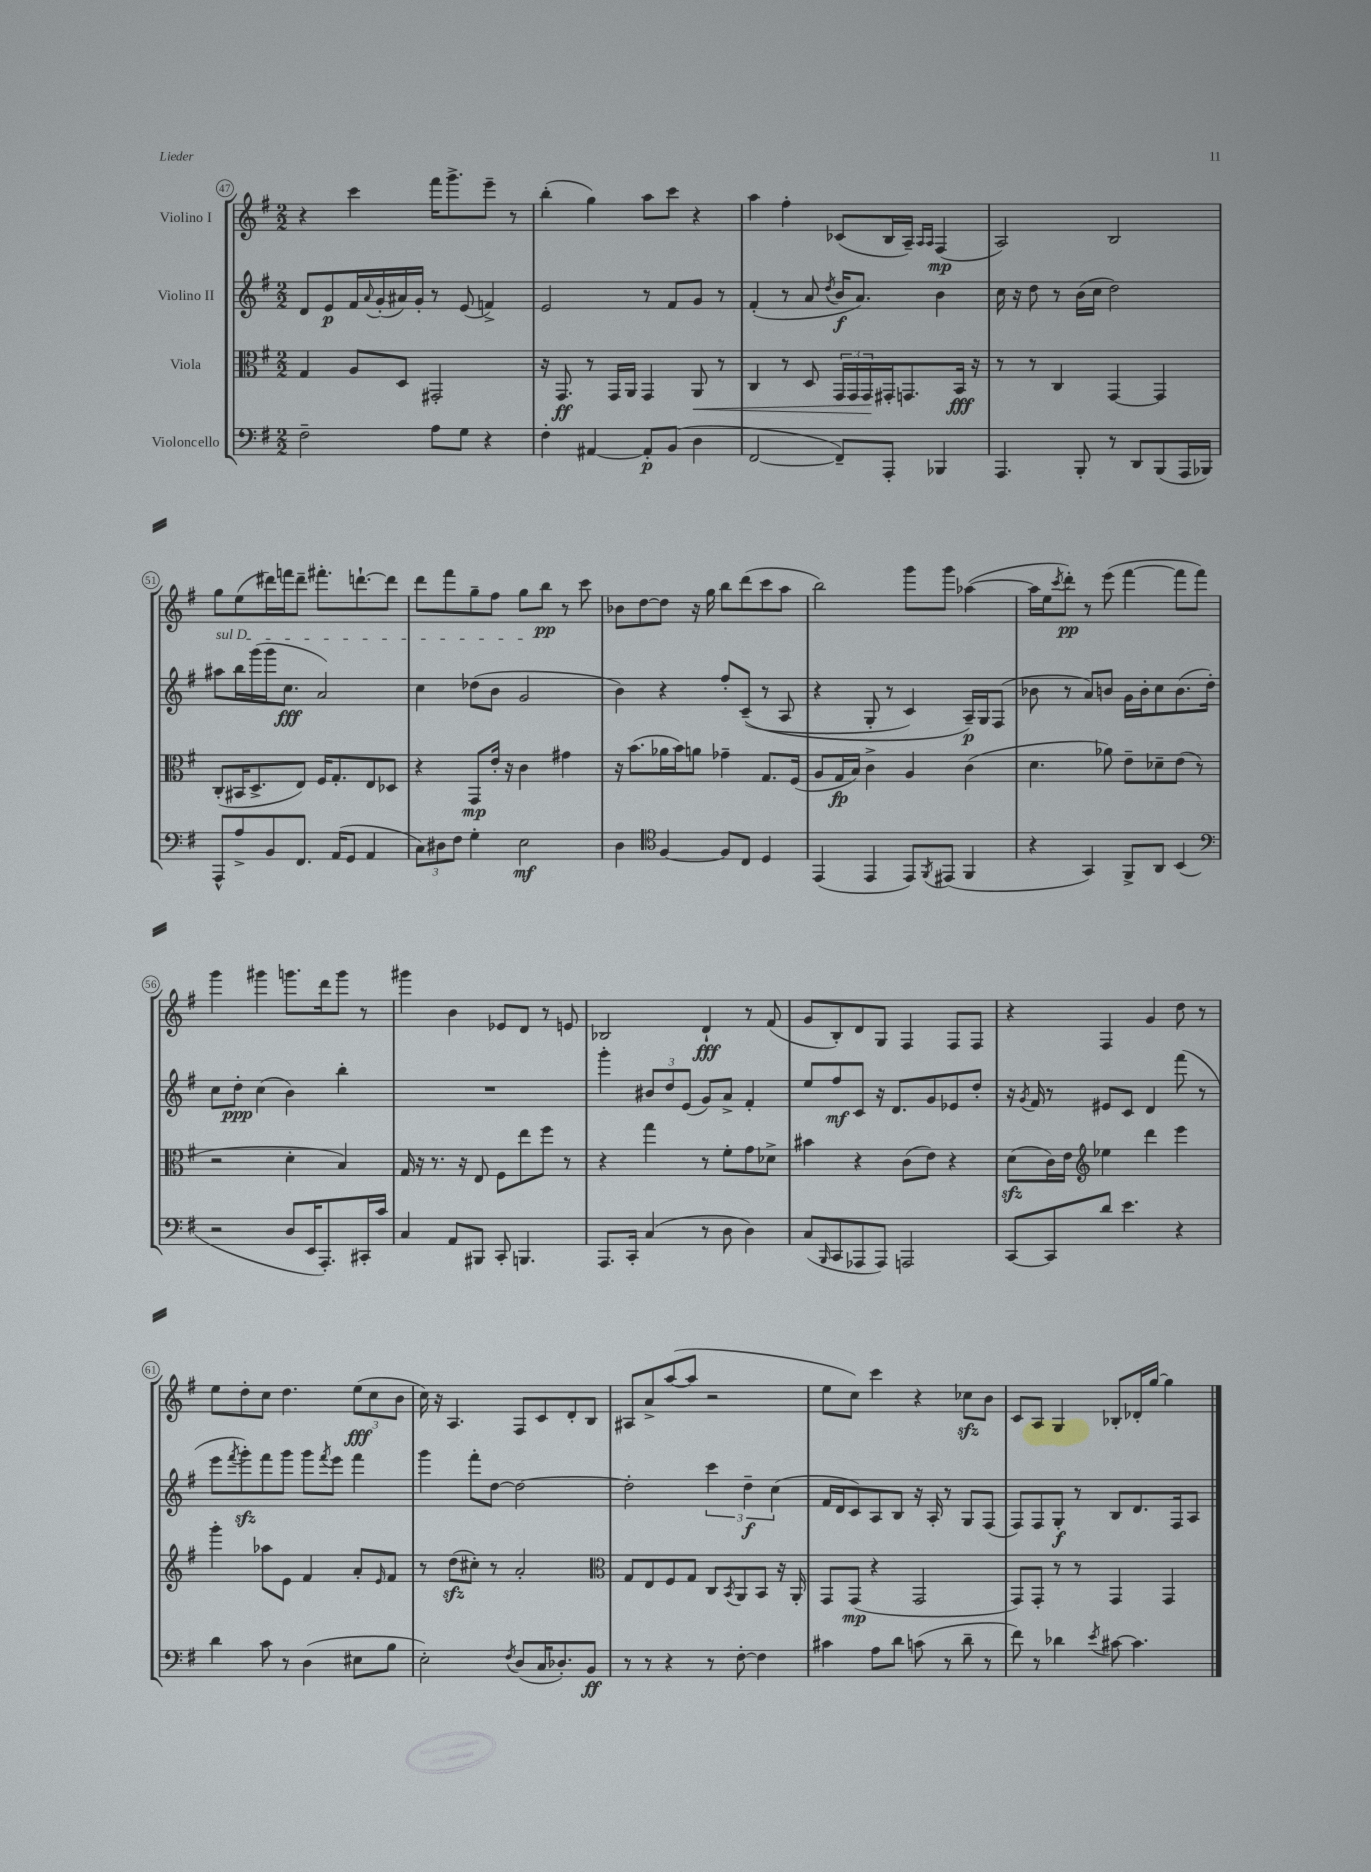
<<
\new StaffGroup <<
\new Staff = "s0" \with { instrumentName = "Violino I" } {
    \clef treble \key g \major \numericTimeSignature \time 2/2
    r4 c'''4 fis'''16 g'''8.-> e'''8-- r8 |
    b''4-.( g''4) a''8 c'''8 r4 |
    a''4 fis''4-. ces'8( b16 a16--) \grace { a16 a16 } fis4\mp( |
    a2) b2 |
    g''8 e''8( dis'''16) f'''16 dis'''8-- fis'''8.-. d'''8.~-! d'''8 |
    d'''8 fis'''8 g''8-- fis''8 g''8 b''8\pp r8 c'''8 |
    bes'8 d''8~ d''8 r16 g''16 b''8 d'''8( c'''8 a''8 |
    b''2) g'''8 g'''8 aes''4~( |
    aes''16 e''16 \acciaccatura { c'''8 } d'''8-.\pp) r8 e'''8( fis'''4~ fis'''8 fis'''8) |
    g'''4 gis'''4 g'''8. d'''16 g'''8 r8 |
    gis'''4 b'4 ees'8 d'8 r8 e'8 |
    bes2 d'4-!\fff r8 fis'8( |
    g'8 b8-.) d'8 g8 fis4 fis8 fis8 |
    r4 fis4 g'4 d''8 r8 |
    e''8 d''8-. c''8 d''4. \tuplet 3/2 { e''8\fff( c''8 b'8 } |
    c''16) r16 a4. fis8 c'8 d'8-. b8 |
    ais8 a'8-> a''8~( a''8 r2 |
    e''8 c''8) c'''4 r4 ces''8\sfz b'8 |
    c'8 a8 g4 bes8-. des'16-. g''16~ g''4 \bar "|." |
}
\new Staff = "s1" \with { instrumentName = "Violino II" } {
    \clef treble \key g \major \numericTimeSignature \time 2/2
    d'8 e'8\p fis'16 \appoggiatura { a'8 } g'16-.( ais'16) g'16-. r8 e'8( f'4->) |
    e'2 r8 fis'8 g'8 r8 |
    fis'4-.( r8 a'8 \acciaccatura { d''8 } b'16\f a'8.) b'4 |
    c''16 r16 d''8 r8 b'16( c''16 d''2) |
    \once \override TextSpanner.bound-details.left.text = \markup { \italic "sul D" } ais''8\startTextSpan b''16 g'''16( g'''16 c''8.\fff a'2) |
    c''4 des''8( b'8 g'2\stopTextSpan |
    b'4) r4 fis''8-. c'8--(\( r8 a8 |
    r4 g8-. r8 c'4) a16--\p\) g16 fis8( |
    bes'8 r8 a'8) b'8 g'16 b'16-. c''8 b'8.( d''16-.) |
    c''8 d''8-.\ppp c''4( b'4) b''4-. |
    R1 |
    g'''4-. \tuplet 3/2 { bis'8 d''8 e'8( } g'8) a'8-> fis'4-. |
    e''8 fis''8\mf c'8 r16 d'8. g'8 ees'8 d''8-. |
    r16 \acciaccatura { g'8 } fis'16 r8 eis'8 c'8 d'4 fis'''8( r8 |
    e'''8 \acciaccatura { fis'''8 } g'''8-.\sfz) fis'''8 g'''8 g'''8 \acciaccatura { fis'''8 } e'''8 fis'''4 |
    g'''4 fis'''8-. d''8~ d''2~ |
    d''2-. \tuplet 3/2 { c'''4 d''4--\f c''4( } |
    fis'16 d'16 c'8) a8 b8 r16 a16-. r8 g8 fis8( |
    fis8) fis8 g8-.\f r8 b8 d'8. fis16 a8 \bar "|." |
}
\new Staff = "s2" \with { instrumentName = "Viola" } {
    \clef alto \key g \major \numericTimeSignature \time 2/2
    g4 a8 d8 gis,2-. |
    r16 g,8.\ff r8 g,16 a,16 g,4 a,8\< r8 |
    c4 r8 d8 \tuplet 3/2 { g,16 g,16 g,16\! } gis,16-. g,8. b,16\fff r16 |
    r8 r8 c4 g,4~ g,4 |
    c8-.( bis,16 d8.-> e8) fis16 g8.-. e8 des8 |
    r4 g,8\mp e'16-. r16 c'4 gis'4 |
    r16 b'8.( aes'16 b'16) a'8 ges'4-- g8. fis16( |
    a8 g16\fp b16) c'4-> a4 c'4( |
    d'4. aes'8) e'8-- des'8-- e'8( r8 |
    r2 d'4-. b4) |
    g16 r16 r8. r16 e8 fis8 e''8 fis''8 r8 |
    r4 g''4 r8 fis'8-. g'8 des'8-> |
    bis'4 r4 c'8( e'8) r4 |
    d'8\sfz( c'16) e'16 \clef treble ees''4 d'''4 e'''4 |
    g'''4-. aes''8 e'8 fis'4 a'8-. \grace { e'16 } fis'8 |
    r8 d''8\sfz( cis''8-.) r8 a'2-. |
    \clef alto g8 e8 fis8 g8 c8 \acciaccatura { b,8 } a,8 b,8 r16 a,16-. |
    g,8 g,8\mp( r4 g,2 |
    g,8) g,8-. r8 r8 g,4 g,4 \bar "|." |
}
\new Staff = "s3" \with { instrumentName = "Violoncello" } {
    \clef bass \key g \major \numericTimeSignature \time 2/2
    fis2-- a8 g8 r4 |
    fis4-. ais,4~ ais,8-.\p b,8( d4 |
    fis,2~ fis,8--) a,,8-. bes,,4 |
    a,,4. b,,8-. r8 d,8 b,,8( a,,16 bes,,16) |
    a,,8-^ a8-> b,8 fis,8. a,16( g,8 a,4 |
    \tuplet 3/2 { c8) dis8 fis8 } g4-. e2\mf |
    d4 \clef tenor fis4~ fis8 c8 d4 |
    e,4( e,4 e,8) \acciaccatura { fis,8 } eis,8( fis,4 |
    r4 g,4) fis,8-> a,8 b,4( |
    \clef bass r2 d8 e,16 a,,8.-.) cis,16-. c'16 |
    c4 a,8 bis,,8 c,8-. b,,4. |
    a,,8. c,16-. c4( r8 d8 d4) |
    c8( \grace { b,,16 } c,8 aes,,8 aes,,8) a,,2 |
    c,8~ c,8 d'8 e'4. r4 |
    d'4 c'8 r8 d4( eis8 b8 |
    e2-.) \acciaccatura { fis8 } d8( c16 des8.-.) b,8\ff |
    r8 r8 r4 r8 fis8~-. fis4 |
    cis'4 a8 d'8 c'8( r8 d'8-- r8 |
    fis'8) r8 des'4 \acciaccatura { e'8 } cis'8~ cis'4. \bar "|." |
}
>>
>>
\layout { \context { \Score currentBarNumber = #47 \override BarNumber.stencil = #(make-stencil-circler 0.1 0.3 ly:text-interface::print) } }
